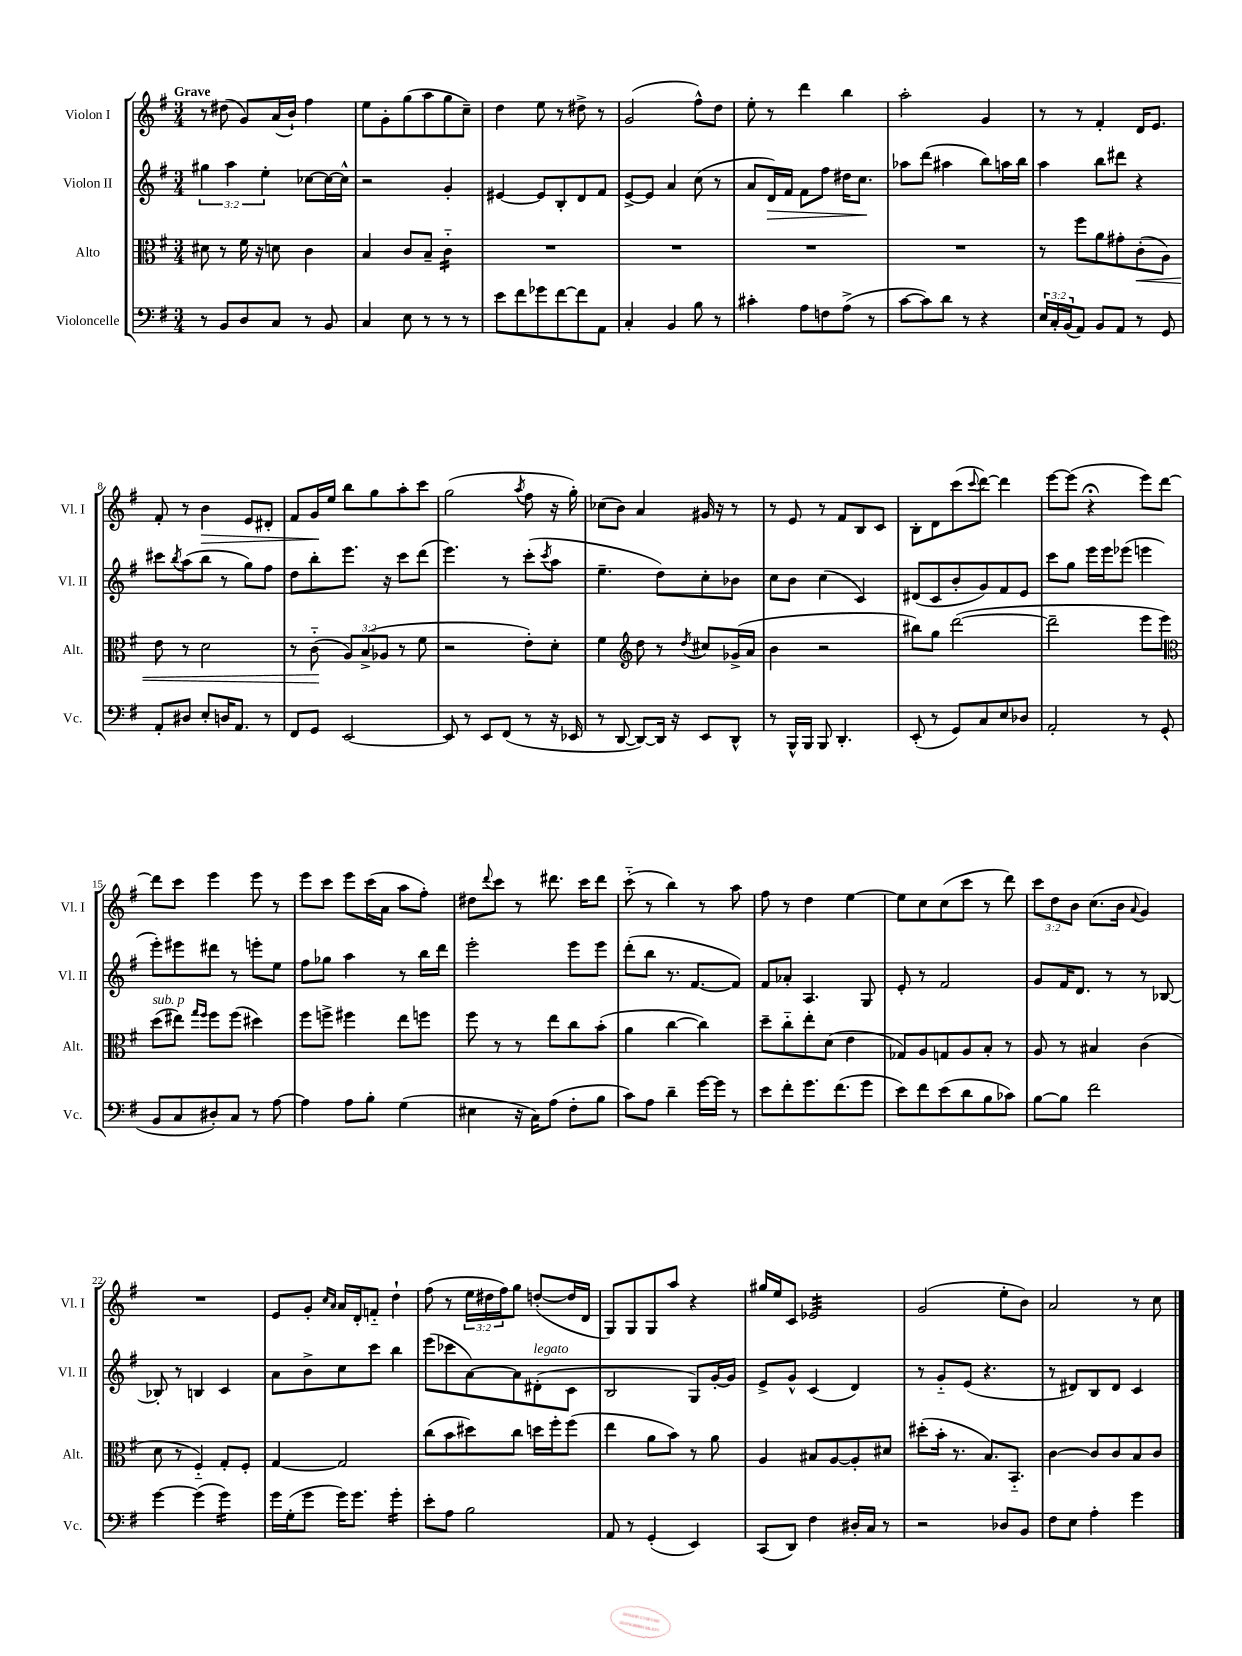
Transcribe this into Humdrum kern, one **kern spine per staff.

**kern	**kern	**kern	**kern
*staff4	*staff3	*staff2	*staff1
*clefF4	*clefC3	*clefG2	*clefG2
*k[f#]	*k[f#]	*k[f#]	*k[f#]
*M3/4	*M3/4	*M3/4	*M3/4
8r	8d#\	6gg#\	8r
8BB/L	8r	.	(8dd#\
.	.	6aa\	.
8D/	16f#\	.	8g/L)
.	16r	.	.
.	.	6ee'\	.
8C/J	8d\	.	(16a/L
.	.	.	16b`/JJ)
8r	4c\	[8cc-\L	4ff#\
8BB/	.	16cc-\_L	.
.	.	16cc-^^\]JJ	.
=	=	=	=
4C/	4B/	2r	8ee\L
.	.	.	8g'\
8E\	8c/L	.	(8gg\
8r	8B~/J	.	8aa\
8r	4c'~\	4g'/	8gg\
8r	.	.	8cc~\J)
=	=	=	=
8e\L	2.r	[4e#/	4dd\
8f#\	.	.	.
8g-\	.	8e#/]L	8ee\
[8f#\	.	8B'/	8r
8f#\]	.	8d/	8dd#^\
8AA\J	.	8f#/J	8r
=	=	=	=
4C'/	2.r	[8e^/L	(2g/
.	.	8e/]J	.
4BB/	.	4a/	.
8B\	.	(8cc\	8ff#^^\L)
8r	.	8r	8dd\J
=	=	=	=
4c#'\	2.r	8a/L	8ee'\
.	.	16d/L)	8r
.	.	16f#/JJ	.
8A\L	.	8f#\L	4ddd\
8F\	.	8ff#\J	.
(8A^\J	.	16dd#\LK	4bb\
.	.	8.cc\J	.
8r	.	.	.
=	=	=	=
[8c\L	2.r	8aa-\L	2aa'\
8c\])	.	(8ddd\J	.
8d\J	.	4aa#\	.
8r	.	.	.
4r	.	8bb\L)	4g/
.	.	16aa\L	.
.	.	16bb\JJ	.
=	=	=	=
24E/LL	8r	4aa\	8r
24C'/	.	.	.
(24BB/J	.	.	.
8AA/J)	8ff#\L	.	8r
8BB/L	8a\	8bb\L	4f#'/
8AA/J	8g#'\	8ddd#\J	.
8r	(8c'\	4r	16d/LK
.	.	.	8.e/J
8GG/	8A\J)	.	.
=	=	=	=
8AA'/L	8e\	8ccc#\L	8f#'/
.	.	8qbb/	.
8D#/J	8r	(8aa\	8r
8E'/L	2d\	8bb\J	4b\
16D/K	.	8r	.
8.AA/J	.	.	.
.	.	8gg\L)	8e/L
8r	.	8ff#\J	8d#'/J
=	=	=	=
8FF#/L	8r	8dd\L	8f#/L
8GG/J	(8c'~\	8bb'\	16g/L
.	.	.	16ee/JJ
[2EE/	12A/L)	8.eee\J	8bb\L
.	(12B^/	.	.
.	.	.	8gg\
.	12A-/J	.	.
.	.	16r	.
.	8r	8ccc\L	8aa'\
.	8f#\	(8ddd\J	8ccc\J
=	=	=	=
8EE/]	2r	4.eee\)	(2gg\
8r	.	.	.
8EE/L	.	.	.
(8FF#/J	.	8r	.
.	.	.	8qaa/
8r	8e'\L)	(8ccc'\L	8ff#\
.	.	8qccc/	.
16r	8d'\J	8aa\J	16r
16EE-/	.	.	16gg'\)
=	=	=	=
8r	4f#\	4.ee~\	(8cc-\L
[8DD/	.	.	8b\J)
*	*clefG2	*	*
8DD/_L)	8dd\	.	4a/
16DD/]Jk	8r	8dd\L)	.
16r	.	.	.
.	8qdd/	.	.
8EE/L	8cc#/L	8cc'\	16g#/
.	.	.	16r
8DD^^/J	(16g-^/L	8b-\J	8r
.	16a/JJ	.	.
=	=	=	=
8r	4b\	8cc\L	8r
16BBB^^/LL	.	8b\J	8e/
16BBB/JJ	.	.	.
8BBB/	2r	(4cc\	8r
4.DD'/	.	.	8f#/L
.	.	4c/)	8B/
.	.	.	8c/J
=	=	=	=
(8EE'/	8bb#\L)	(8d#/L	8B'\L
8r	8gg\J	8c/	8d\
8GG/L)	([2ddd\	8b'/	(8ccc\
.	.	.	8qqccc/
8C/	.	8g/)	[8ddd\J)
8E/	.	8f#/	4ddd\]
8D-/J	.	8e/J	.
=	=	=	=
2AA'/	2ddd~\]	8ccc\L	[8eee\L
.	.	8gg\J	(8eee\]J
.	.	16eee\LL	4r;
.	.	16eee\J	.
.	.	(8eee-\J	.
8r	8eee\L	4eee\	8eee\L)
(8GG'/	8eee\J)	.	[8ddd\J
=	=	=	=
*	*clefC3	*	*
8BB/L	(8dd\L	8eee'\L)	8ddd\]L
8C/	8ee#\J)	8eee#\	8ccc\J
.	16qqgg/LL	.	.
.	16qqff#/JJ	.	.
8D#'/)	8ff#\L	8ddd#\J	4eee\
8C/J	(8ff#\J	8r	.
8r	4dd#\)	8eee'\L	8eee\
[8A\	.	8ee\J	8r
=	=	=	=
4A\]	8ff#\L	8ff#\L	8eee\L
.	8ff^\J	8gg-\J	8ccc\J
8A\L	4ff#\	4aa\	8eee\L
8B'\J	.	.	(16ccc\L
.	.	.	16a\JJ
(4G\	8ee\L	8r	8aa\L
.	8ff\J	16bb\LL	8ff#'\J)
.	.	16ddd\JJ	.
=	=	=	=
4E#\	8ff#\	2eee'\	8dd#\L
.	.	.	8qqddd/
.	8r	.	8ccc\J
16r	8r	.	8r
16C\LK)	.	.	.
(8A\J	8ee\L	.	8.ddd#\
8F#'\L	8cc\	8eee\L	.
.	.	.	16ccc\LK
8B\J	(8b'\J	8eee\J	8ddd#\J
=	=	=	=
8c\L)	4a\	(8ddd'\L	(8ccc'~\
8A\J	.	8bb\J	8r
4d~\	[4cc\	8.r	4bb\)
.	.	[8.f#/L	.
[16g\LL	4cc\])	.	8r
16g\]JJ	.	.	.
8r	.	8f#/]J)	8aa\
=	=	=	=
8e\L	8dd~\L	8f#/L	8ff#\
8f#'\	8cc'~\	8a-'/J	8r
8.g\	8ee'\	4.A/	4dd\
.	(8d\J	.	.
(8.f#\	.	.	.
.	4e\	.	[4ee\
8g\J	.	8G/	.
=	=	=	=
8e\L)	8G-/L)	8e'/	8ee\]L
8f#\	8A/	8r	8cc\
(8e\	8G/	2f#/	(8cc\
8d\	8A/	.	8ccc\J
8B\	8B'/J	.	8r
8c-\J)	8r	.	8ddd\)
=	=	=	=
[8B\L	8A/	8g/L	12ccc\L
.	.	.	12dd\
8B\]J	8r	16f#/K	.
.	.	.	12b\J
.	.	8.d/J	.
2f#\	4B#/	.	(8.cc\L
.	.	8r	.
.	.	.	16b\Jk
.	.	.	8qqa/
.	(4c\	8r	4g/)
.	.	[8B-/	.
=	=	=	=
[4g\	8d\	8B-'/]	2.r
.	8r	8r	.
(4g\]	4F#'~/)	4B/	.
4g\)	8G'/L	4c/	.
.	8F#'/J	.	.
=	=	=	=
16g\LL	[4G/	8a\L	8e/L
(16G'\J	.	.	.
8g\J	.	8b^\	8g'/J
.	.	.	16qqcc/LL
.	.	.	16qqa/JJ
16g\LK)	2G/]	8cc\	16a/LL
8.g\J	.	.	16d'/J
.	.	8ccc\J	8f'~/J
4g'\	.	4bb\	4dd`\
=	=	=	=
8e'\L	(8cc\L	(8eee\L	(8ff#\
8A\J	8b\	8ccc-\	8r
2B\	8dd#\)	[8a\)	24ee\LL
.	.	.	24dd#\
.	.	.	24ff#\J)
.	8cc\J	8a\]	8gg\J
.	16dd\LL	(8d#'\	([8dd'/L
.	16ff#'\J	.	.
.	(8ff#\J	8c\J	16dd/]L
.	.	.	16d/JJ
=	=	=	=
8AA/	4ee\	2B/	8G/L)
8r	.	.	8G/
(4GG'/	8a\L	.	8G/
.	8b\J)	.	8aa/J
4EE/)	8r	8G/L)	4r
.	8a\	[16g'/L	.
.	.	16g/]JJ	.
=	=	=	=
(8CC/L	4A/	8e^/L	16gg#/LL
.	.	.	16ee/J
8DD/J)	.	8g^^/J	8c/J
4F#\	8B#/L	(4c/	2e-/
.	[8A/	.	.
16D#'/LL	8A'/]	4d/)	.
16C/JJ	.	.	.
8r	8d#/J	.	.
=	=	=	=
2r	(8dd#'\L	8r	(2g/
.	16b'\Jk	8g'~/L	.
.	8.r	.	.
.	.	(8e/J	.
.	8.B/L)	4.r	.
8D-/L	.	.	8ee'\L
.	8.BB'~/J	.	.
8BB/J	.	.	8b\J)
=	=	=	=
8F#\L	[4c\	8r	2a/
8E\J	.	8d#/L)	.
4A'\	8c/]L	8B/	.
.	8c/	8d#/J	.
4g\	8B/	4c/	8r
.	8c/J	.	8cc\
==	==	==	==
*-	*-	*-	*-
